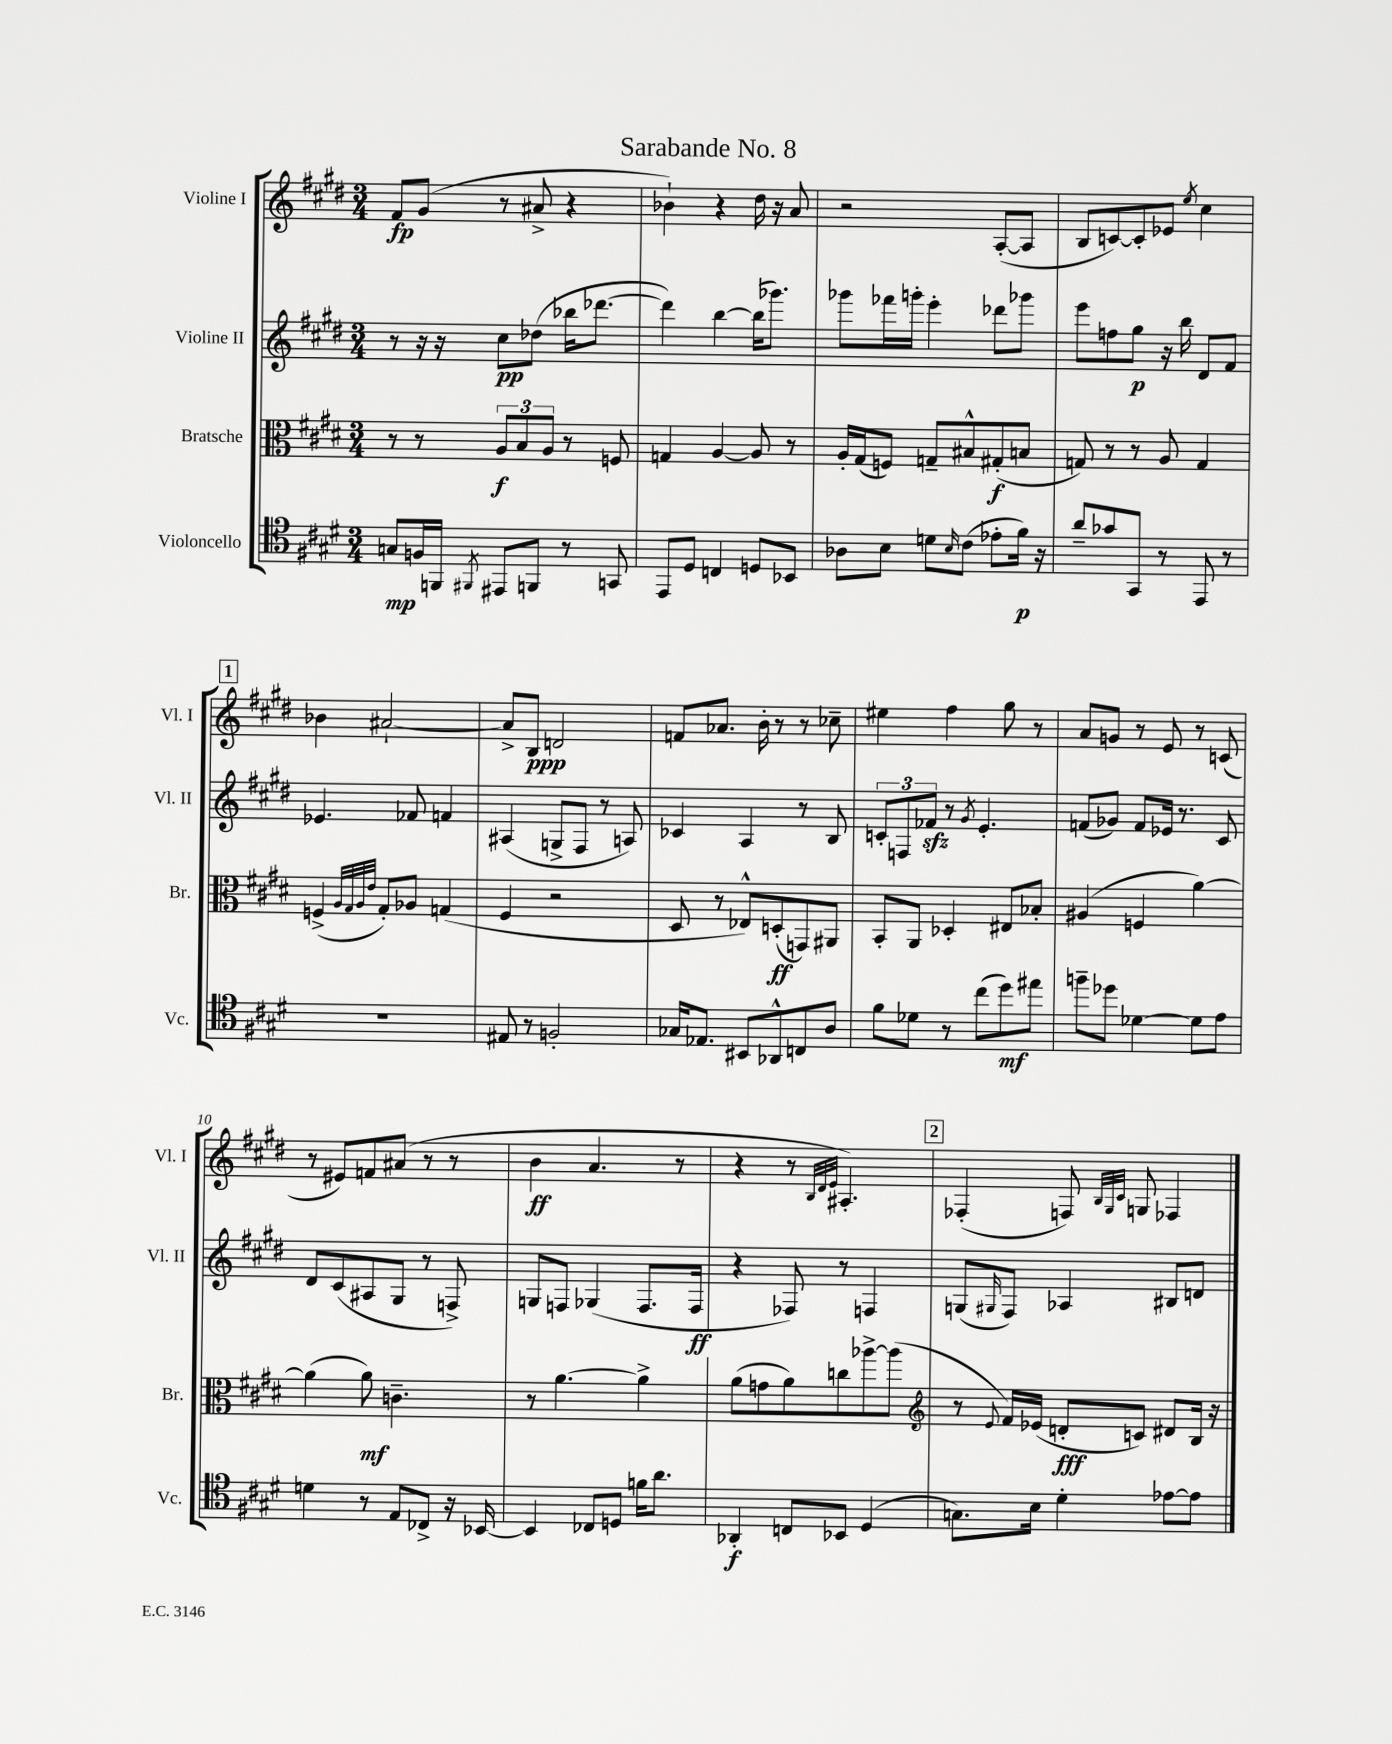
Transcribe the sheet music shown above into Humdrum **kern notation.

**kern	**kern	**kern	**kern
*staff4	*staff3	*staff2	*staff1
*clefC4	*clefC3	*clefG2	*clefG2
*k[f#c#g#d#]	*k[f#c#g#d#]	*k[f#c#g#d#]	*k[f#c#g#d#]
*M3/4	*M3/4	*M3/4	*M3/4
8G/L	8r	8r	8f#/L
16F/L	8r	16r	(8g#/J
16FF/JJ	.	16r	.
8qFF#/	.	.	.
8EE#/L	12A/L	8cc#\L	8r
.	12B/	.	.
8FF/J	.	(8dd-\J	8a#^/
.	12A/J	.	.
8r	8r	16bb-\LK	4r
.	.	[8.ddd-\J	.
8GG/	8F/	.	.
=	=	=	=
8EE/L	4G/	4ddd-\])	4b-`\)
8D#/J	.	.	.
4C/	[4A/	[4bb\	4r
8D/L	8A/]	(16bb\]LK	16dd#\
.	.	8.ggg-\J)	16r
8BB-/J	8r	.	8a/
=	=	=	=
8A-\L	16A'/LL	8ggg-\L	2r
.	(16G#/J	.	.
8B\J	8F/J)	16fff-\L	.
.	.	16ggg'\JJ	.
8d\L	8G~/L	4eee'\	.
16qqB/	.	.	.
(8c#\J	8B#^^/	.	.
8e-'\L	(8G#'/	8ddd-\L	([8A'/L
16f#\Jk)	8B/J	8ggg-\J	8A/]J
16r	.	.	.
=	=	=	=
8a~/L	8G/)	8eee\L	8B/L
8g-/	8r	8ff\	[8c/)
8GG#/J	8r	8gg#\J	8c'/]
8r	8A/	16r	8e-/J
.	.	16bb\	.
.	.	.	8qee/
8EE/	4G/	8d#/L	4cc#\
8r	.	8f#/J	.
=	=	=	=
2.r	(4F^/	4.e-/	4b-\
.	32qqA/LLL	.	.
.	32qqG#/	.	.
.	32qqA/	.	.
.	32qqe/JJJ	.	.
.	8G#'/L)	.	[2a#`/
.	8A-/J	8f-/	.
.	(4G/	4f/	.
=	=	=	=
8E#/	4F#/	(4A#/	8a#^/]L
8r	.	.	8B/J
2F'/	2r	8G^/L	2d/
.	.	8F#/J	.
.	.	8r	.
.	.	8A/)	.
=	=	=	=
16G-/LK	8D#/	4c-/	8f/L
8.E-/J	.	.	.
.	8r	.	8.a-/J
8BB#/L	8E-^^/L)	4A/	.
.	.	.	16b'\
8AA-^^/	(8D'/	.	8r
8C/	8GG/)	8r	8r
8A/J	8AA#/J	8B/	8cc-~\
=	=	=	=
8f#\L	8BB'/L	12c'/L	4ee#\
.	.	12F/	.
8d-\J	8AA/J	.	.
.	.	12f-/J	.
8r	4D-'/	8r	4ff#\
.	.	8qg#/	.
(8cc#\L	.	4.e'/	.
8dd#\)	8E#/L	.	8gg#\
8ee#\J	8B-'/J	.	8r
=	=	=	=
8ff~\L	(4A#/	(8f/L	8a/L
8dd-\J	.	8g-/J)	8g/J
[4d-\	4F/	8f/L	8r
.	.	16e-/Jk	8e/
.	.	8.r	.
8d-\]L	[4a\)	.	8r
8e\J	.	8c#/	(8c/
=	=	=	=
4d\	(4a\]	8d#/L	8r
.	.	(8c#/	8e#/L)
8r	8a\)	8A#/	8f/
8E/L	4.c~\	8G#/J	(8a#/J
8C-^/J	.	8r	8r
16r	.	8F^/)	8r
[16BB-/	.	.	.
=	=	=	=
4BB-/]	8r	8G/L	4b\
.	[4.a\	8F/J	.
8C-/L	.	(4G-/	4.a/
8D/J	.	.	.
16f\LK	4a^\]	8.F/L	.
8.a\J	.	.	.
.	.	.	8r
.	.	16F/Jk	.
=	=	=	=
4AA-'/	(8a\L	4r	4r
.	8g\	.	.
8C/L	8a\)	8F-/)	8r
.	.	.	32qqB/LLL
.	.	.	32qqd#/
.	.	.	32qqe/JJJ
8BB-/J	8cc\	8r	4.A#'/)
(4D#/	[8aa-^\	4F/	.
.	(8aa-\]J	.	.
=	=	=	=
*	*clefG2	*	*
8.G\L)	8r	(8G/L	(4F-'/
.	8qqe/	16qqG#/	.
.	16f#/LL)	8F#/J)	.
16B\Jk	(16e-/JJ	.	.
4d#'\	8d'/L	4A-/	8F/)
.	.	.	32qqB/LLL
.	.	.	32qqG#/
.	.	.	32qqc#/JJJ
.	8c/J)	.	8G/
[8e-\L	8d#/L	8B#/L	4F-/
8e-\]J	16B/Jk	8d/J	.
.	16r	.	.
==	==	==	==
*-	*-	*-	*-
